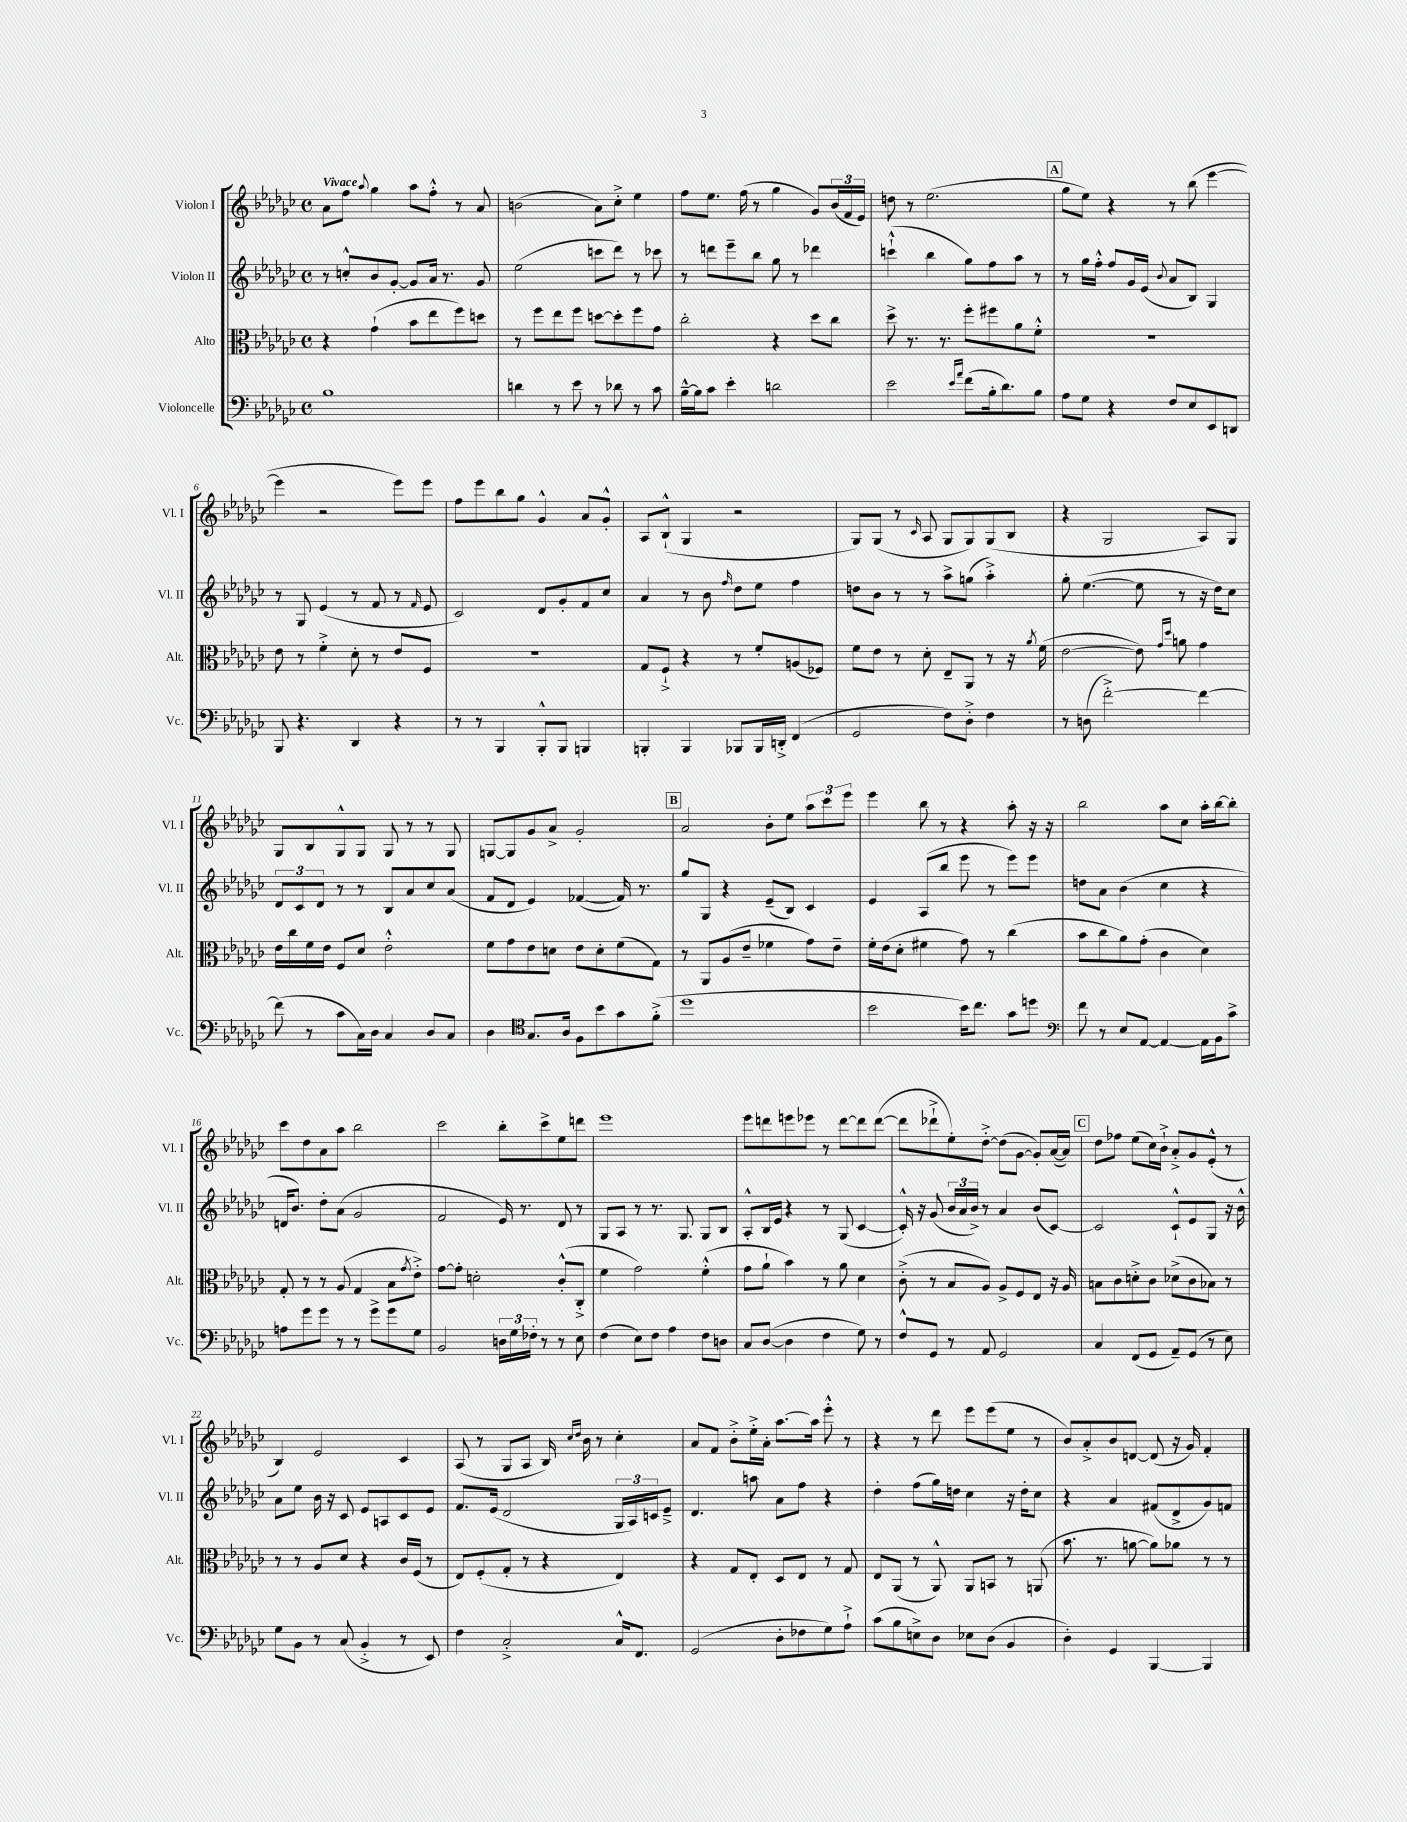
<<
\new StaffGroup <<
\new Staff = "s0" \with { instrumentName = "Violon I" shortInstrumentName = "Vl. I" } {
    \clef treble \key ges \major \defaultTimeSignature \time 4/4 \tempo "Vivace"
    aes'8 f''8 \appoggiatura { aes''8 } ges''4 aes''8 f''8-.-^ r8 aes'8 |
    b'2( aes'8) ces''8-.-> ees''4 |
    f''8 ees''8. f''16( r8 ges''4 ges'8) \tuplet 3/2 { bes'16( f'16 ees'16) } |
    d''8 r8 ees''2.( |
    \mark \markup { \box "A" } ges''8 ees''8) r4 r8 bes''8( ees'''4~ |
    ees'''4 r2 ees'''8) ees'''8 |
    f''8 ees'''8 bes''8 ges''8 ges'4-^ aes'8 ges'8-.-^ |
    aes8 bes8-!-^( ges4 r2 |
    ges8) ges8( r8 \grace { ces'16 } aes8 ges8 ges8) ges8( bes8 |
    r4 ges2 aes8) ges8 |
    ges8 bes8 ges8-^ ges8 ges8 r8 r8 ges8 |
    g8~ g8 ges'8 aes'8-> ges'2-. |
    \mark \markup { \box "B" } aes'2 bes'8-. ees''8 \tuplet 3/2 { aes''8 ces'''8 ees'''8 } |
    ees'''4 bes''8 r8 r4 aes''8-. r16 r16 |
    bes''2 aes''8 ces''8 aes''16-. bes''16~ bes''8-. |
    ces'''8 des''8 aes'8 aes''8 bes''2 |
    ces'''2 bes''8-. ces'''8-> ees''8 d'''8 |
    ees'''1 |
    ees'''8 d'''8 e'''8 ees'''8 r8 d'''8~ d'''8 d'''8~( |
    d'''8 des'''8-!-> ees''8-.) des''8~-.-> des''8( ges'8~ ges'8-.) aes'16~( aes'16) |
    \mark \markup { \box "C" } des''8 fes''8 ees''8( ces''16) bes'16-!-> aes'8-.-> ges'8 ees'8-.-^( r8 |
    bes4) ees'2 ces'4 |
    aes8( r8 ges8 aes8 bes16) \grace { ces''16 des''16 } bes'16 r8 ces''4-. |
    aes'8 f'8 bes'8-.-> ees''16-.-> aes'16-. aes''8.~ aes''16 ees'''8-.-^ r8 |
    r4 r8 des'''8 ees'''8 ees'''8( ees''8 r8 |
    bes'8) aes'8-.-> bes'8 d'8~ d'8( r16 ges'16) f'4-. \bar "|." |
}
\new Staff = "s1" \with { instrumentName = "Violon II" shortInstrumentName = "Vl. II" } {
    \clef treble \key ges \major \defaultTimeSignature \time 4/4
    r8 c''8-.-^ bes'8 ges'8~-. ges'8 aes'16 r8. ges'8 |
    ees''2( c'''8 des'''8) r8 ces'''8 |
    r8 d'''8 ees'''8-- bes''8 ges''8 r8 des'''4 |
    c'''4-!-^( bes''4 ges''8) f''8 aes''8 r8 |
    \mark \markup { \box "A" } r8 ges''16 f''16-.-^ f''8 ges'16 ees'16( \appoggiatura { bes'8 } aes'8 bes8) ges4 |
    r8 ges8 ees'4( r8 f'8 r8 \grace { f'16 } ees'8 |
    ces'2) des'8 ges'8-. f'8 ces''8 |
    aes'4 r8 bes'8 \grace { f''16 } des''8 ees''8 f''4 |
    d''8 bes'8 r8 r8 aes''8-> g''8( aes''4-.->) |
    ges''8-. ees''4.~( ees''8 r8 r16 des''16) ces''8 |
    \tuplet 3/2 { des'8 ces'8 des'8 } r8 r8 bes8 aes'8 ces''8 aes'8( |
    f'8 des'8 ees'4) fes'4~( fes'16) r8. |
    \mark \markup { \box "B" } ges''8 ges8 r4 ees'8--( bes8) ces'4 |
    ees'4 aes8( bes''8 ees'''8 r8 ees'''8) ees'''8 |
    d''8 aes'8 bes'4( ces''4 r4 |
    d'16 bes'8.) des''8-. aes'8( ges'2 |
    f'2 ees'16) r8. des'8 r8 |
    ges8 aes8 r8 r8. ges8. ges8 bes8 |
    aes8-.-^ bes16 ees'16 r4 r8 ges8( ces'4~ |
    ces'16-.-^) r16 ges'8( \tuplet 3/2 { bes'16 aes'16 bes'16->) } r8 aes'4 bes'8( ces'8~) |
    \mark \markup { \box "C" } ces'2 ces'8-!-^ ees'8 ges8 r16 bes'16-^ |
    aes'8 ees''8 bes'16 r16 ces'8 ees'8 a8 ces'8 ees'8 |
    f'8. ees'16( des'2 \tuplet 3/2 { ges16 aes16) c'16 } ees'8---> |
    des'4. a''8 aes'8 f''8 r4 |
    des''4-. f''8( ges''16) d''16 ces''4 r16 d''16-. ces''8 |
    r4 aes'4 fis'8( des'8-> ges'8) f'8 \bar "|." |
}
\new Staff = "s2" \with { instrumentName = "Alto" shortInstrumentName = "Alt." } {
    \clef alto \key ges \major \defaultTimeSignature \time 4/4
    r4 ges'4-!( bes'8 ees''8 f''8) d''8 |
    r8 f''8 ees''8 f''8 d''8~ d''8-. f''8 ges'8 |
    ces''2-. r4 des''8 ces''8 |
    des''8-> r8. r8. f''8-. fis''8 aes'8 f'8-.-^ |
    \mark \markup { \box "A" } R1 |
    ees'8 r8 f'4-.-> des'8-. r8 ees'8 f8 |
    r1 |
    ges8 f8-!-> r4 r8 f'8-. a8( fes8) |
    f'8 ees'8 r8 des'8-. ees8-- aes,8 r8 r16 \acciaccatura { aes'8 } f'16( |
    ees'2~ ees'8) \grace { ges'16 des''16 } a'8 ges'4 |
    ees'16 ces''16 f'16 ees'16 f8 des'8 ees'2-.-^ |
    f'8 ges'8 ees'8 d'8 ees'8 d'8-. f'8( ges8) |
    \mark \markup { \box "B" } r8 aes,8 aes8( ees'8-- fes'4 ges'8) ees'8-- |
    f'16-. ees'16( des'8-. fis'4 ges'8) r8 ces''4( |
    bes'8 ces''8 aes'8) ges'8-.( ces'4 des'4) |
    ges8-. r8 r8 aes8( ges4 bes8 \acciaccatura { ges'8 } ees'8-.->) |
    ges'8~ ges'8-. d'2-. ces'8-.-^( ces8-.-> |
    f'4 ges'2) f'4-.-^( |
    ges'8 aes'8-! bes'4) r8 aes'8 des'4 |
    ces'8-.->( r8 bes8 aes8) aes8-> f8 ees8 r16 aes16 |
    \mark \markup { \box "C" } b8 ces'8 d'8-.-> ces'8 des'8->( ces'8 bes8) r8 |
    r8 r8 aes8 des'8 r4 ces'16 f16( r8 |
    ees8) f8-.( ges8-. r8 r4 ees4) |
    r4 ges8 ees8-. des8 ees8 r8 ges8 |
    ees8 aes,8( r8 aes,8-^) aes,8 b,8 r8 a,8( |
    bes'8. r8. a'8~ a'8) aes'8 r8 r8 \bar "|." |
}
\new Staff = "s3" \with { instrumentName = "Violoncelle" shortInstrumentName = "Vc." } {
    \clef bass \key ges \major \defaultTimeSignature \time 4/4
    bes1 |
    d'4 r8 ees'8 r8 des'8 r8 ces'8 |
    bes16~---^ bes16 ces'8 ees'4-. d'2 |
    ees'2 \grace { ees'16 aes'16 } f'8( bes16-. des'8.) bes8 |
    \mark \markup { \box "A" } aes8 ges8 r4 f8 ees8 ees,8 d,8 |
    bes,,8 r4. des,4 r4 |
    r8 r8 bes,,4 bes,,8-.-^ bes,,8 b,,4 |
    b,,4-. b,,4 bes,,8 bes,,16 d,16-.-> f,4( |
    ges,2 f8) des8-.-> f4 |
    r8 d8( f'2~-.->) f'4~ |
    f'8( r8 ces'8 ces16) des16 ces4 des8 ces8 |
    des4 \clef tenor ges8. aes16 f8 bes'8 ges'8 f'8-.->( |
    \mark \markup { \box "B" } des''1 |
    bes'2 bes'16) ces''8. ges'8 d''8 |
    \clef bass f'8 r8 ees8 aes,8~ aes,4~ aes,16 bes,16 ces'8-> |
    a8 ges'8 ges'8 r8 r8 ges'8-> ges'8 ges8 |
    bes,2 \tuplet 3/2 { d16 ges16 fes16-. } r8 r8 ees8 |
    f4( ees8) f8 aes4 f8 d8 |
    ces8 des8~( des4 f4 ges8) r8 |
    f8-^ ges,8 r8 aes,8 ges,2 |
    \mark \markup { \box "C" } ces4 f,8( ges,8 aes,8--) ges,8( r8 ees8) |
    ges8 bes,8 r8 ces8( bes,4-.-> r8 ees,8) |
    f4 ces2-.-> ces16-^ f,8. |
    ges,2( des8-. fes8 ges8) aes8-!-> |
    ces'8( bes8 e8->) des8 ees8 des8( bes,4 |
    des4-.) ges,4 bes,,4~ bes,,4 \bar "|." |
}
>>
>>
